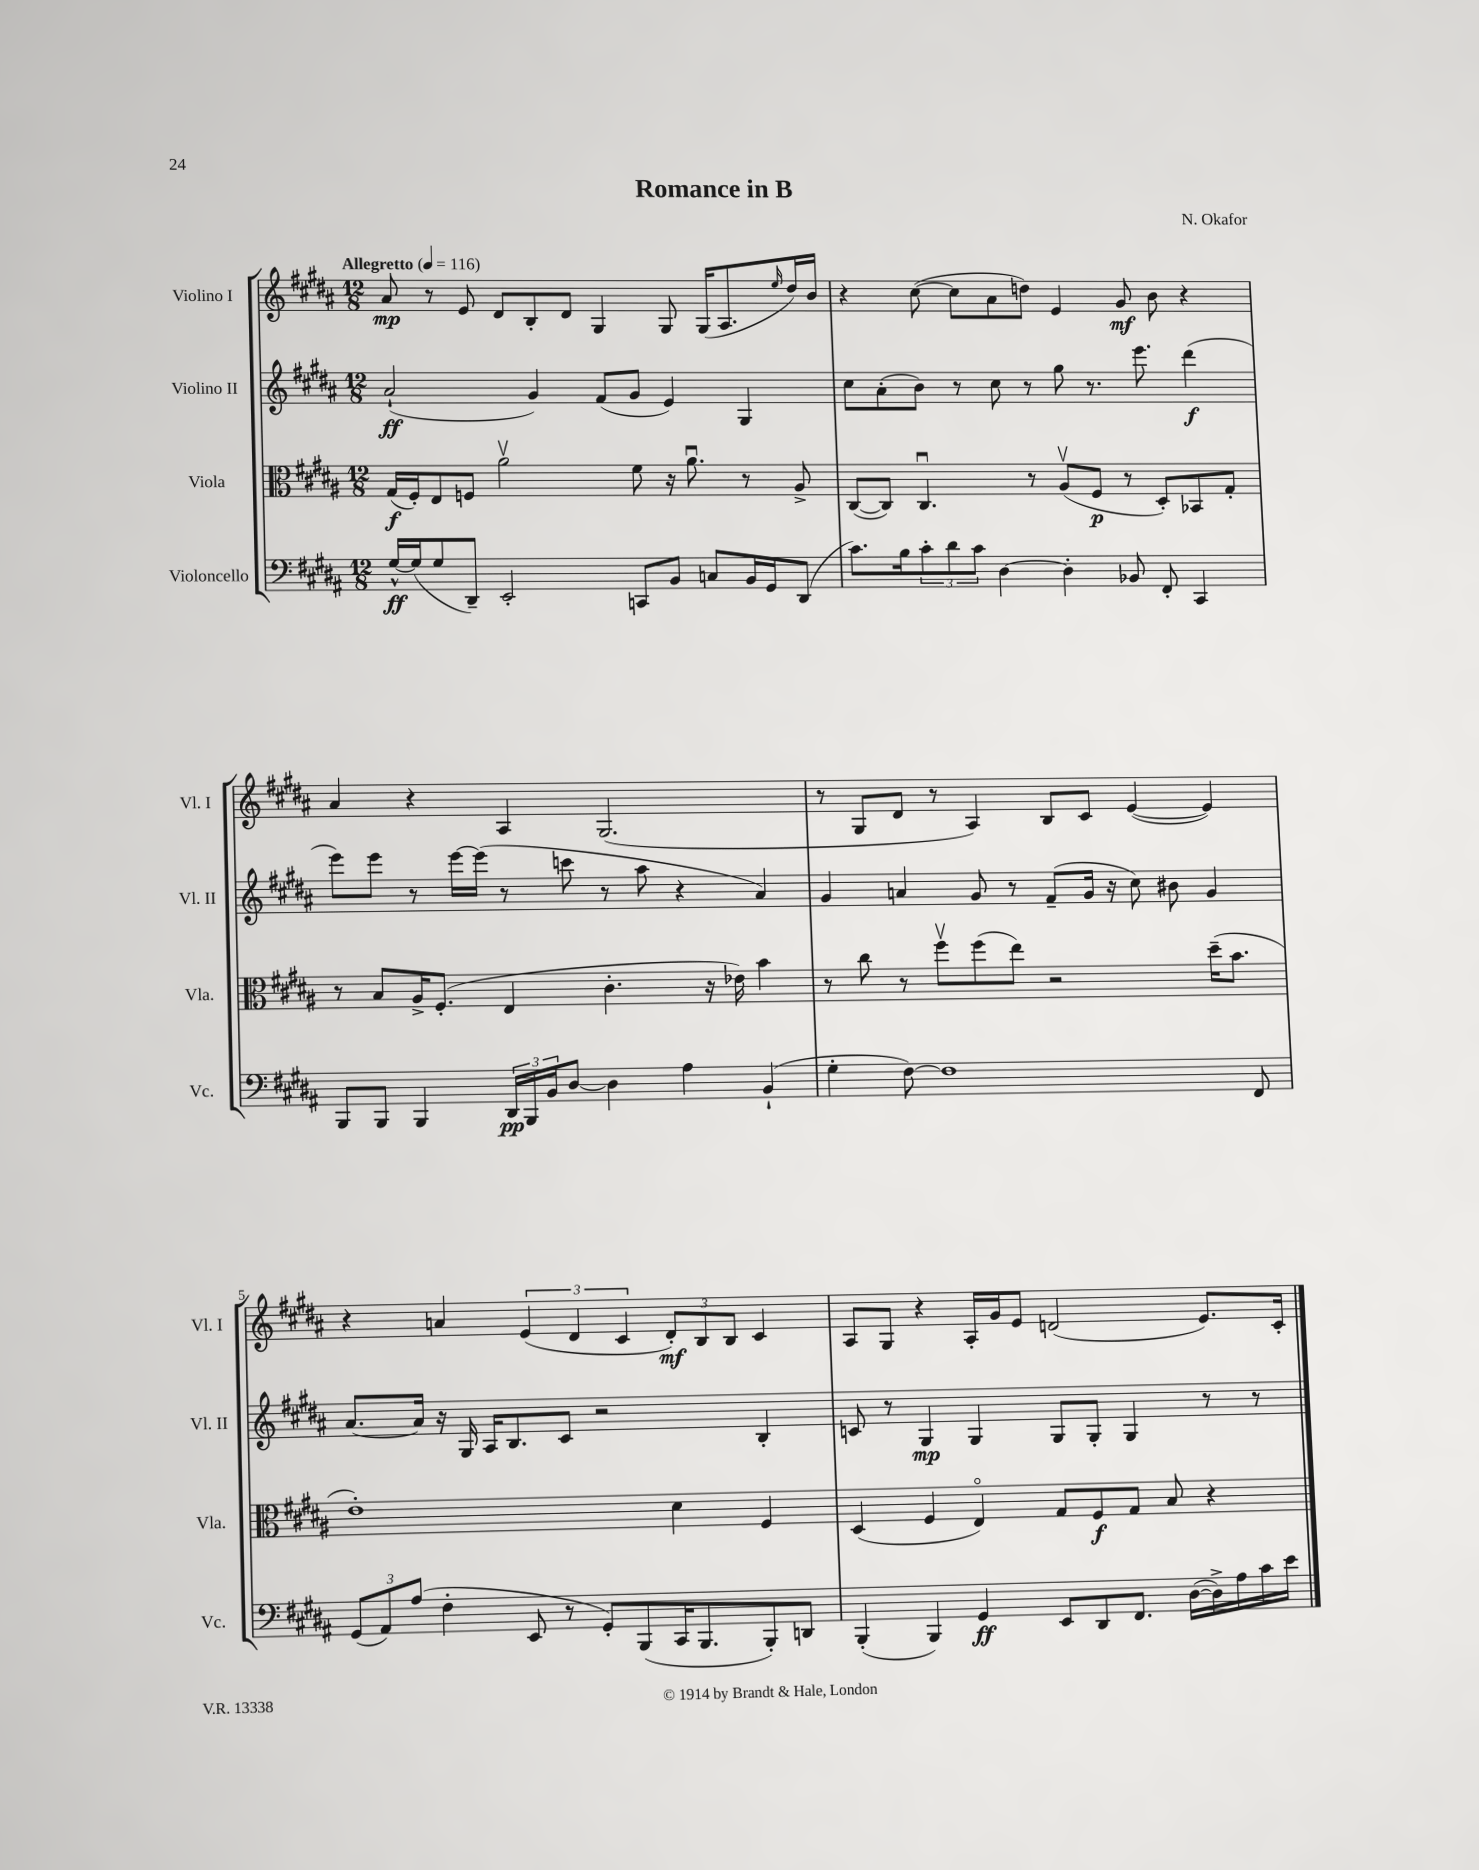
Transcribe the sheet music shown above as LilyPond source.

\header { title = "Romance in B" composer = "N. Okafor" }
<<
\new StaffGroup <<
\new Staff = "s0" \with { instrumentName = "Violino I" shortInstrumentName = "Vl. I" } {
    \clef treble \key b \major \numericTimeSignature \time 12/8 \tempo "Allegretto" 4 = 116
    ais'8\mp r8 e'8 dis'8 b8-. dis'8 gis4 gis8 gis16( ais8. \grace { e''16 } dis''16) b'16 |
    r4 cis''8~( cis''8 ais'8 d''8) e'4 gis'8\mf b'8 r4 |
    ais'4 r4 ais4 gis2.( |
    r8 gis8 dis'8 r8 ais4) b8 cis'8 e'4~( e'4) |
    r4 a'4 \tuplet 3/2 { e'4( dis'4 cis'4 } \tuplet 3/2 { dis'8-.\mf) b8 b8 } cis'4 |
    ais8 gis8 r4 ais16-. gis'16 e'8 d'2( e'8.) cis'16-. \bar "|." |
}
\new Staff = "s1" \with { instrumentName = "Violino II" shortInstrumentName = "Vl. II" } {
    \clef treble \key b \major \numericTimeSignature \time 12/8
    ais'2-!\ff( gis'4) fis'8( gis'8 e'4) gis4 |
    cis''8 ais'8-.( b'8) r8 cis''8 r8 gis''8 r8. e'''8. dis'''4\f( |
    e'''8) e'''8 r8 e'''16~ e'''16( r8 c'''8 r8 ais''8 r4 ais'4) |
    gis'4 a'4 gis'8 r8 fis'8--( gis'16 r16 cis''8) bis'8 gis'4 |
    ais'8.~ ais'16 r16 gis16 ais16 b8. cis'8 r2 b4-. |
    c'8 r8 gis4\mp gis4 gis8 gis8-. gis4 r8 r8 \bar "|." |
}
\new Staff = "s2" \with { instrumentName = "Viola" shortInstrumentName = "Vla." } {
    \clef alto \key b \major \numericTimeSignature \time 12/8
    gis16\f( fis16-.) e8 f8 ais'2\upbow fis'8 r16 ais'8.\downbow r8 ais8-> |
    cis8~( cis8) cis4.\downbow r8 ais8\upbow( fis8\p r8 dis8-.) bes,8 gis8-. |
    r8 b8 ais16-> fis8.-.( e4 cis'4.-. r16 ees'16) b'4 |
    r8 cis''8 r8 fis''8\upbow fis''8( e''8) r2 dis''16--( b'8. |
    e'1-.) dis'4 fis4 |
    dis4( fis4 e4\flageolet) gis8 fis8\f gis8 b8 r4 \bar "|." |
}
\new Staff = "s3" \with { instrumentName = "Violoncello" shortInstrumentName = "Vc." } {
    \clef bass \key b \major \numericTimeSignature \time 12/8
    gis16~-^\ff gis16( gis8 dis,8--) e,2-. c,8 b,8 c8 b,16 gis,16 dis,8( |
    cis'8.) b16 \tuplet 3/2 { cis'8-. dis'8 cis'8 } dis4~ dis4-. bes,8 fis,8-. cis,4 |
    b,,8 b,,8 b,,4 \tuplet 3/2 { dis,16\pp b,,16 b,16 } dis8~ dis4 ais4 b,4-!( |
    gis4-. fis8~) fis1 fis,8 |
    \tuplet 3/2 { gis,8( ais,8) ais8( } fis4-. e,8 r8 gis,8-.) b,,8( cis,16 b,,8. b,,8-.) d,8 |
    b,,4-.( b,,4) gis,4\ff e,8 dis,8 fis,8. dis16~( dis16->) ais16 cis'16 e'16 \bar "|." |
}
>>
>>
\layout { \context { \Score \override BarNumber.break-visibility = ##(#f #t #t) barNumberVisibility = #(every-nth-bar-number-visible 5) } }
